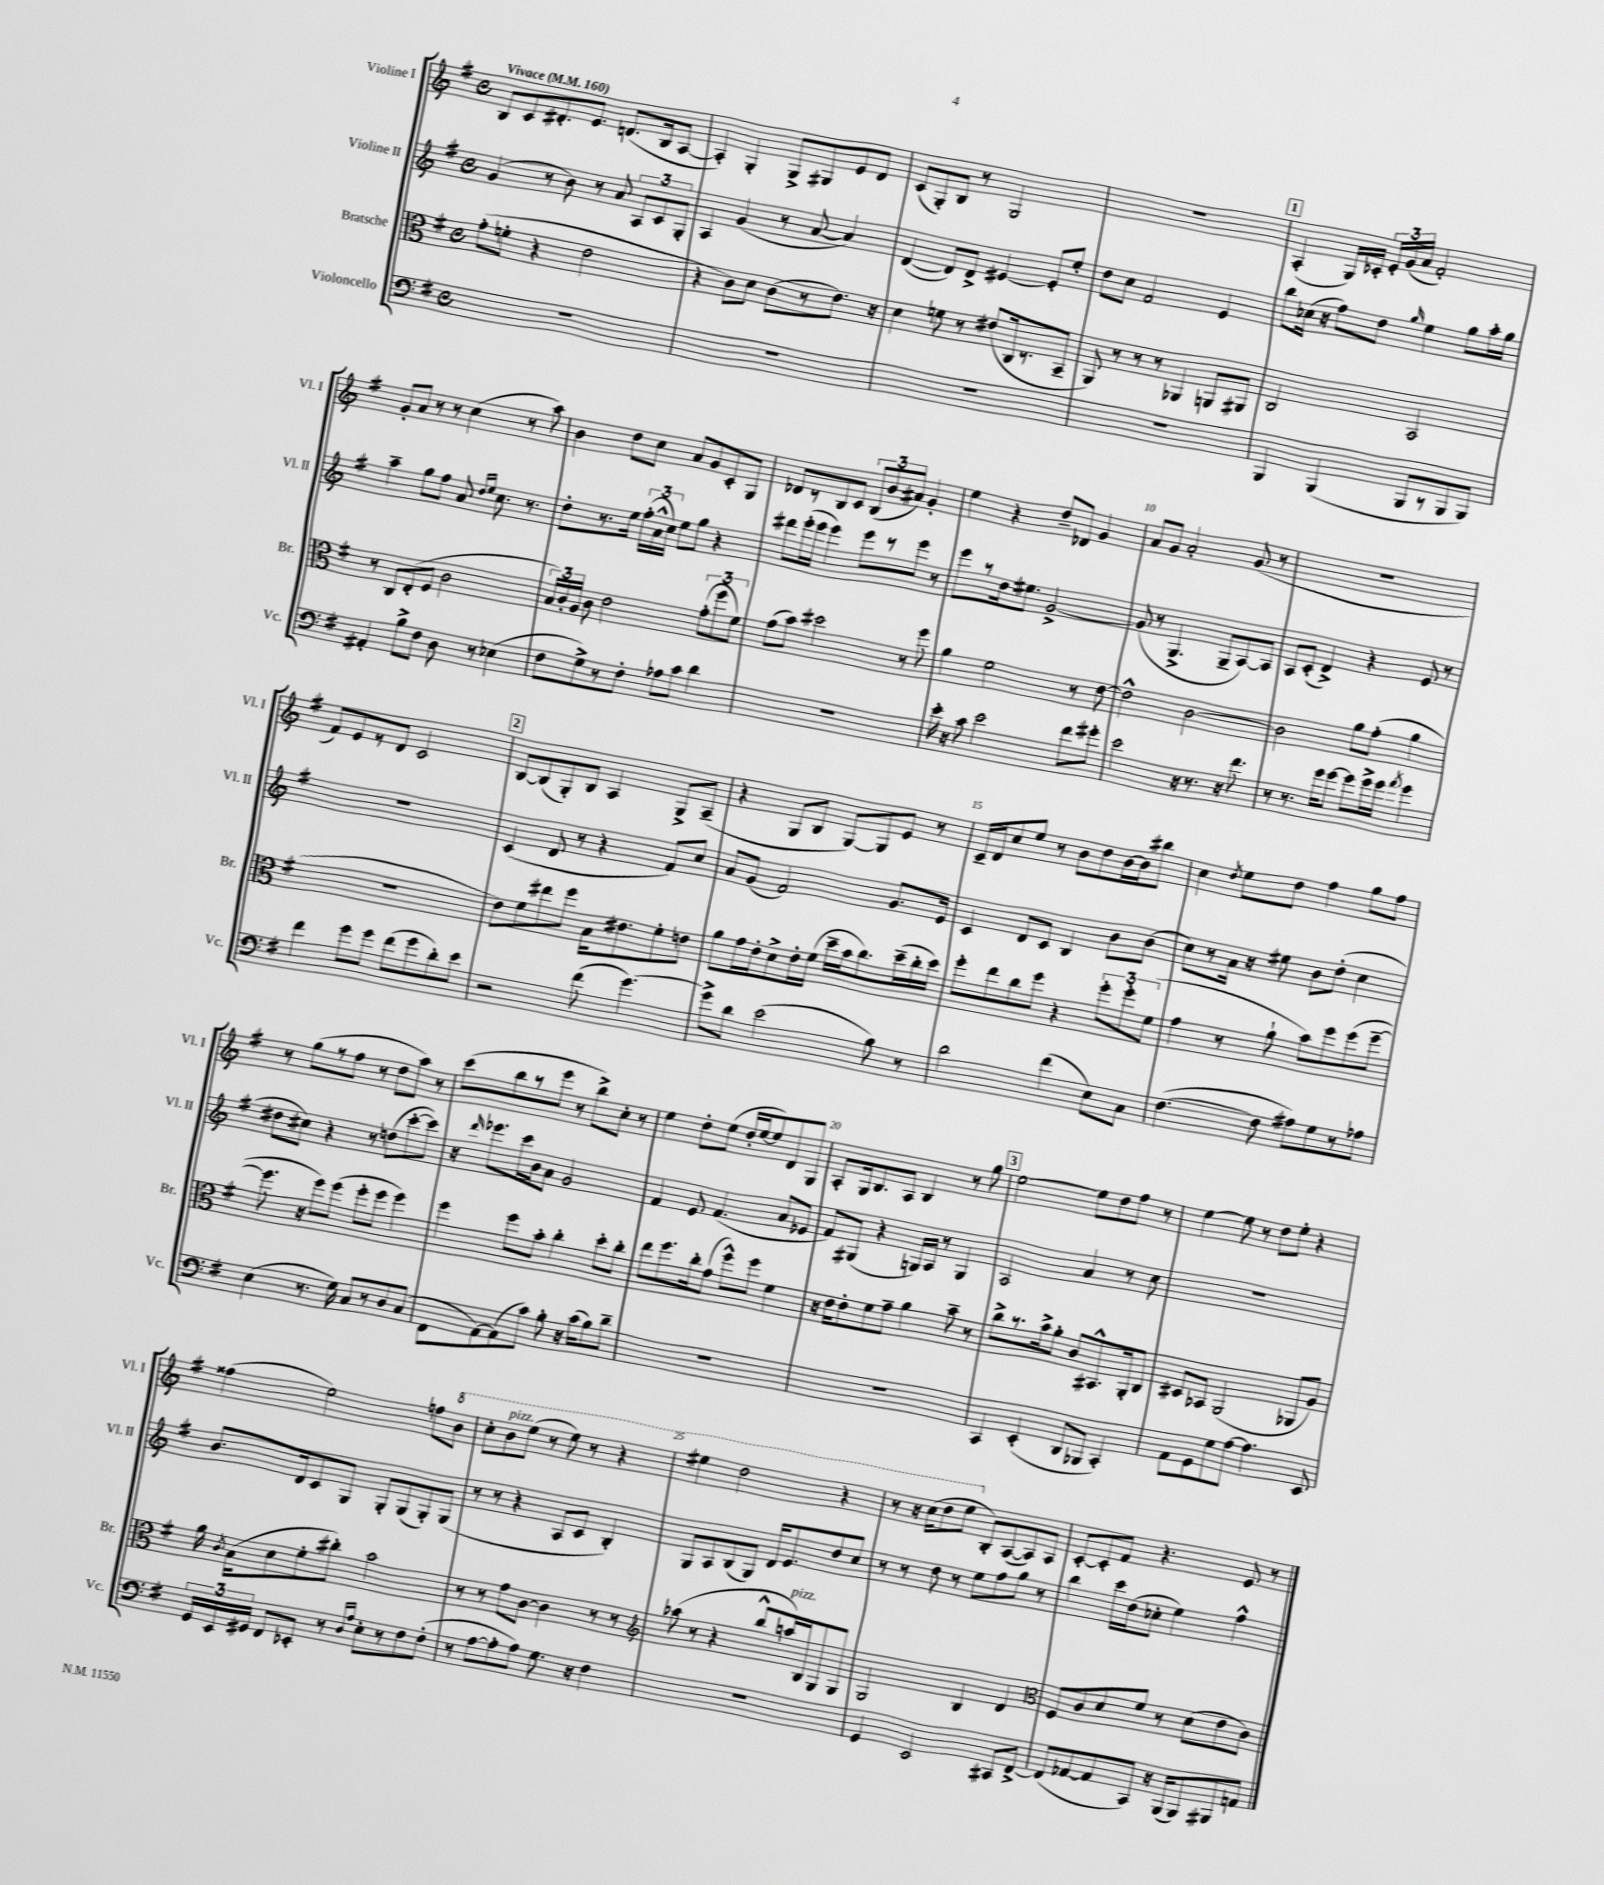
<<
\new StaffGroup <<
\new Staff = "s0" \with { instrumentName = "Violine I" shortInstrumentName = "Vl. I" } {
    \clef treble \key g \major \defaultTimeSignature \time 4/4 \tempo "Vivace" 4 = 160
    \autoBeamOff b8[ c'8 dis'8.-. e'8.] d'8.[( b16 a8]~ |
    a4-.) g4-. g8[-> gis8 e'8 d'8] |
    c'8[( g8-.) b8] r8 g2 |
    r1 |
    \mark \markup { \box "1" } a4-.( g16[) ces'16]-. \tuplet 3/2 { e'16[-. g'16( a'16] } fis'2-.) |
    g'8[-. a'8] r8 r8 c''4( r8 a''8) |
    b'4 d''8[ c''8] a'8[ g'8 c'8-. g8] |
    des'8[ r8 b8 c'8] \tuplet 3/2 { b8[( b'8 ais'8]) } g'4-. |
    e''4 r4 d''8[-- des'8] g'4 |
    a'8[ g'8] a'2-. g'8( r8 |
    r1 |
    fis'8[) e'8 r8 d'8] c'2 |
    \mark \markup { \box "2" } b8[~ b8( g8-.) b8] a4 g8[-> a8]--( |
    r4 g8[ b8] g8[~) g8 e'8] r8 |
    c'16[-- d'16 c''8 e''8] r8 b'8[ d''8 b'16~ b'16 bis''8] |
    c''4 \acciaccatura { d''8 } e''8[ d''8] fis''4 g''8[ fis''8] |
    r8 g''8[( r8 fis''8] r8 d''8[ a''8]) r8 |
    c'''8[( b''8 r8 e'''8] r8 b''8[->) c''8]-. r8 |
    e''4 d''8[-. e''8]( d''16[-. e''16~ e''8) d'8 g8] |
    a8[-. g16 b8. a8] b4 r8 g''8 |
    \mark \markup { \box "3" } e''2~ e''8[ d''8 fis''8] r8 |
    e''4~ e''8 r8 d''8[ e''8]-. r4 |
    fisis''4( e''2) f''8[ \ottava #1 b''8] |
    c'''8[-. b''8^\markup { \italic "pizz." } e'''8]( r8 e'''8) r8 r4 |
    eis'''4 d'''2 r4 |
    r8 r16 c'''16[( d'''8 e'''8] \ottava #0 b8[-.) a8~( a8) a8] |
    c'8[~-. c'8-. fis'8] r4. e'8 r8 \bar "|." |
}
\new Staff = "s1" \with { instrumentName = "Violine II" shortInstrumentName = "Vl. II" } {
    \clef treble \key g \major \defaultTimeSignature \time 4/4
    \autoBeamOff g'4( r8 b'8) r8 a'8 \tuplet 3/2 { a8[ c'8 g8]-. } |
    a4 g'4( r8 a'8~ a'4) |
    d'4~( d'8[) d'8]-> eis'4~ eis'8[-. e''8]-. |
    d''8[ c''8] fis'2 e'4 |
    \mark \markup { \box "1" } b''8[ ces''16]( r16 fis''8[) d''8] \grace { g''16 } e''4 g''8[ a''16-. g''16] |
    a''4-- g''8[ fis''8] a'8 \grace { d''16[ e''16] } c''8. r8. |
    d''8[-. r8. e''16] \tuplet 3/2 { fis''16[-.( a'16-^ c''16]) } e''8[ g''8] r4 |
    dis'''8[ e'''16-.( e'''16] e'''4) e'''8[ r8 e'''8] r8 |
    e'''8[ r8 d''16 eis''8.] g'2~-> |
    g'8( r8 g4.-> g8[-- a8~) a8] |
    a8[ c'8]-.( d'4->) r4 e'8 r8 |
    R1 |
    \mark \markup { \box "2" } c'4( d'8 r8 r4 fis'8[) c''8] |
    a'8[ g'8]( fis'2) g'8.[ e'16] |
    c'4 d'8[ c'8] b4 b'8[ b'8]( |
    c''8[) r8 a'16] r16 eis''8 b'8[ d''8]-.( c''4 |
    dis''8[ cis''8]) r4 r8 d''8[( c'''8~-. c'''8]) |
    r16 \grace { d'''16 } ees'''8.[ c'''16 b'16 a'8] g'2 |
    fis'4 e'8 fis'4.( a'8[ ees'8] |
    fis'8[) gis8]( r4 g16[) a16] r8 g4 |
    \mark \markup { \box "3" } a2 a'4 r8 c''8 |
    R1 |
    b'8.[ d'16 c'8 g8] g8[-. g8( g8-.) g8]( |
    r8 r8 r4 a8[ c'8] b4-.) |
    g8[ a8 b8( g8]) d'16[ e'8. d''8 c''8] |
    r8 r8 d''8 r8 e''8[ fis''8 g''8] r8 |
    b''4 c'''16[ d''16( ces''8]-. e''4) fis''4-^ \bar "|." |
}
\new Staff = "s2" \with { instrumentName = "Bratsche" shortInstrumentName = "Br." } {
    \clef alto \key g \major \defaultTimeSignature \time 4/4
    \autoBeamOff g'8[-.( f'8]-. r4 e'2 |
    r4 c'8[) d'8] c'8[( r8 e'8.]) r16 |
    d'4 f'8 r8 eis'8[( c16 r8. b,8]-- |
    a,8) r8 r8 r8 aes,4 a,8[ ais,8] |
    \mark \markup { \box "1" } c2 b,2 |
    r8 c8[ e8-.( fis8] c'2 |
    \tuplet 3/2 { b16[) c'16-. a16] } c'8 e'2 \tuplet 3/2 { g'8[-.( fis''8 fis'8]) } |
    g'8[( b'8]) dis''2 r8 fis''8 |
    a'4 fis'2 r8 e'8~ |
    e'2-^ c'2~ |
    c'2 a'8[ g'8]-.( a'4 |
    R1 |
    \mark \markup { \box "2" } e'8[) fis'8 eis''8 fis''8] b16[ eis'8. fis'8-. e'8] |
    a'8[ g'16 e'16-. d'8-> e'16-. fis'16]( d''16[-- b'16 c''8.) d''16--( c''16-. d''16]) |
    fis''8[-. e''8 c''8 fis''8] r4 \tuplet 3/2 { fis''8[-. fis''8-. fis'8]( } |
    g'4 r8 a'8-! b'8[) fis''8 fis''8( fis''8]~-- |
    fis''8. r16 fis''8[) fis''8]( fis''8[-. fis''8] fis''4) |
    fis''4 fis''8[ b'8]-. c''4-. d''8[-. c''8]-. |
    e''8[ fis''8. c''16-. g'8]( fis''8[-^) fis''8] fis'4 |
    r16 e'16[ e'8-. fis'8 g'8]-- a'4 b'8-- r8 |
    \mark \markup { \box "3" } c''8[-> r8. b'16-> a'8]-. c'8[ bis,8.-^ a,16-. c8] |
    dis8[ bes,8] a,2( aes,8[ a8]) |
    a'16 \acciaccatura { c'8 } b16[( d'8 fis'8-. cis''8]-.) b'2 |
    r8 r8 g'8[ c'8]~ c'4 r8 r8 |
    \clef treble aes''8( r8 r4 b''8[-^ a''16^\markup { \italic "pizz." }) b16 g8 g8] |
    g2 b4 d'4 |
    \clef alto fis8[ c'8 d'8 fis'8] r8 d'8[( e'8 c'8]) \bar "|." |
}
\new Staff = "s3" \with { instrumentName = "Violoncello" shortInstrumentName = "Vc." } {
    \clef bass \key g \major \defaultTimeSignature \time 4/4
    \autoBeamOff R1 |
    R1 |
    R1 |
    R1 |
    \mark \markup { \box "1" } b,,4 b,,4( b,,8[ r8 b,,8 b,,8]) |
    ais,4-. b8[-> fis8] d8 r8 ees4( |
    fis8[ g8->) r8 fis8]-. aes8[ c'8] d'4 |
    r1 |
    e'16-. r16 c'8 e'2 fis'8[ gis'8]-. |
    e'2 r16 r8. r16 fis'8. |
    r8 r8. g'16[ g'8]~ g'8[ g'16-> g'16] \acciaccatura { a'8 } g'4 |
    fis'4 g'8[ g'8] fis'8[( g'8 d'8-.) e'8] |
    \mark \markup { \box "2" } r2 fis'8( g'4.~) |
    g'8[-> d'8] e'2( b8) r8 |
    d'2 fis'4( e8[) c8] |
    fis4.~( fis8 ais8[) g8 r8 aes8] |
    e4( r8. g16) c8[ r8 d8 c8]( |
    fis,8[ a,8~) a,8( c'8]) b8-. r16 c'16[( b8) d'8]-- |
    R1 |
    R1 |
    \mark \markup { \box "3" } c,4 e,4-.( d,8[ bes,,8] c,4-.) |
    a,8[ g,8 g8 a8]~ a4. e,8 |
    \tuplet 3/2 { g,16[ e,16 gis,16] } fis,8[ ees,8]-. r8 \grace { d16[ a16] } e8[-. r8 fis8 fis8]-.( |
    r8 a8[~ a8-. a8]) g8. r16 fis4 |
    R1 |
    g,4 e,2 cis,8[ fis,8]~-> |
    fis,8[( aes,8~ aes,8 c,8]) r16 b,,16[( b,,8) bis,,8 a,8] \bar "|." |
}
>>
>>
\layout { \context { \Score \override BarNumber.break-visibility = ##(#f #t #t) barNumberVisibility = #(every-nth-bar-number-visible 5) } }
